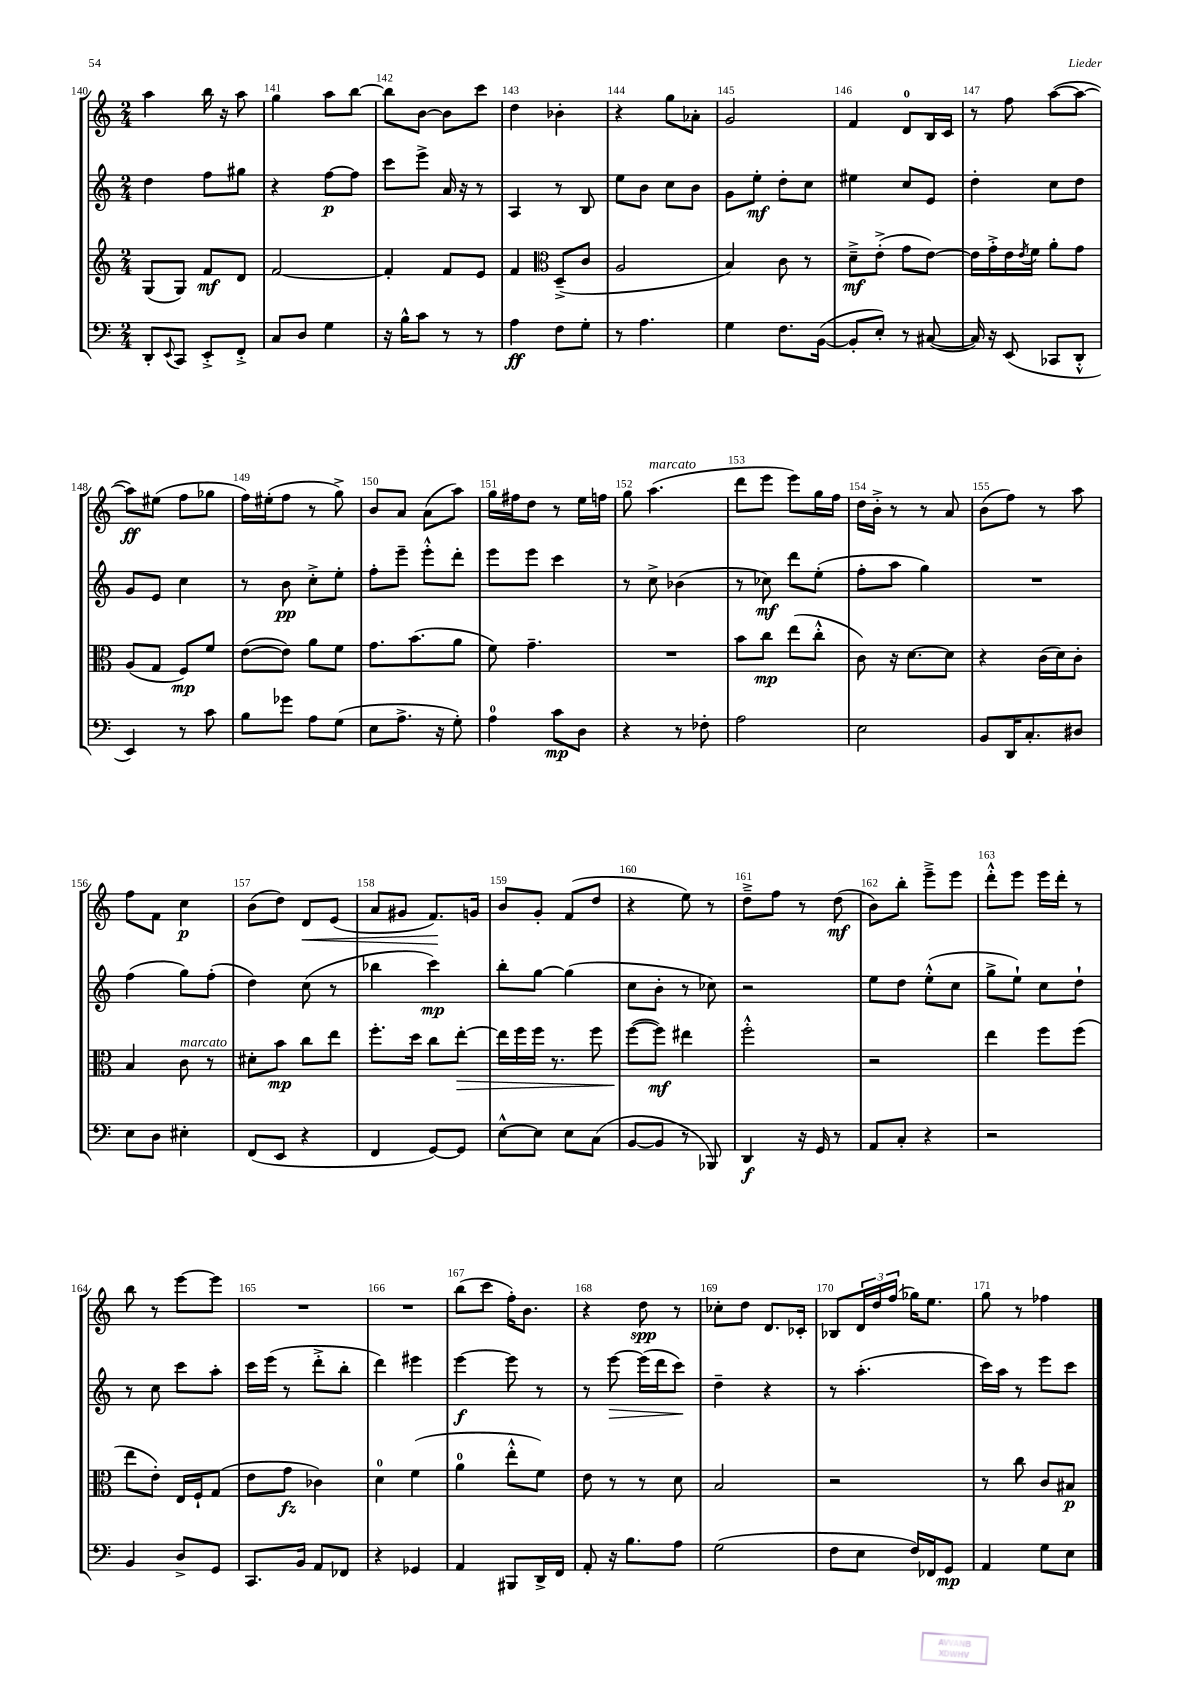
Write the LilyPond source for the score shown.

<<
\new StaffGroup <<
\new Staff = "s0" {
    \clef treble \key c \major \numericTimeSignature \time 2/4
    a''4 b''16 r16 a''8 |
    g''4 a''8 b''8~ |
    b''8 b'8~ b'8 c'''8 |
    d''4 bes'4-. |
    r4 g''8 aes'8-. |
    g'2 |
    f'4 d'8-0 b16 c'16 |
    r8 f''8 a''8~( a''8~ |
    a''8\ff) eis''8( f''8 ges''8 |
    f''16) eis''16-.( f''8 r8 g''8->) |
    b'8 a'8 a'8( a''8) |
    g''16 fis''16 d''8 r8 e''16 f''16 |
    g''8 a''4.^\markup { \italic "marcato" }( |
    d'''8 e'''8 e'''8) g''16 f''16 |
    d''16 b'16-.-> r8 r8 a'8 |
    b'8( f''8) r8 a''8 |
    f''8 f'8 c''4\p |
    b'8( d''8) d'8\< e'8( |
    a'8 gis'8 f'8.\!) g'16 |
    b'8 g'8-. f'8( d''8 |
    r4 e''8) r8 |
    d''8---> f''8 r8 d''8\mf( |
    b'8) b''8-. e'''8---> e'''8 |
    d'''8-.-^ e'''8 e'''16 d'''16-. r8 |
    b''8 r8 e'''8~ e'''8 |
    R2 |
    R2 |
    b''8( c'''8 f''16-.) b'8. |
    r4 d''8\spp r8 |
    ces''8-. d''8 d'8. ces'16-. |
    bes8 \tuplet 3/2 { d'16 d''16 f''16( } ges''16) e''8. |
    g''8 r8 fes''4 \bar "|." |
}
\new Staff = "s1" {
    \clef treble \key c \major \numericTimeSignature \time 2/4
    d''4 f''8 gis''8 |
    r4 f''8~\p f''8 |
    c'''8 e'''8-> a'16 r16 r8 |
    a4 r8 b8 |
    e''8 b'8 c''8 b'8 |
    g'8 e''8-.\mf d''8-. c''8 |
    eis''4 c''8 e'8 |
    d''4-. c''8 d''8 |
    g'8 e'8 c''4 |
    r8 b'8\pp c''8-.-> e''8-. |
    f''8-. e'''8-- e'''8-.-^ d'''8-. |
    e'''8 e'''8 c'''4 |
    r8 c''8-> bes'4( |
    r8 ces''8\mf) d'''8 e''8-.( |
    f''8-. a''8 g''4) |
    R2 |
    f''4( g''8) f''8-.( |
    d''4) c''8( r8 |
    bes''4 c'''4\mp) |
    b''8-. g''8~ g''4( |
    c''8 b'8-. r8 ces''8) |
    r2 |
    e''8 d''8 e''8-.-^( c''8 |
    g''8-> e''8-!) c''8 d''8-! |
    r8 c''8 c'''8 a''8-. |
    c'''16 e'''16( r8 d'''8-.-> b''8-. |
    d'''4) eis'''4 |
    e'''4~\f e'''8 r8 |
    r8 e'''8~\> e'''16( d'''16 c'''8\!) |
    d''4-- r4 |
    r8 a''4.-.( |
    c'''16) a''16 r8 e'''8 c'''8 \bar "|." |
}
\new Staff = "s2" {
    \clef treble \key c \major \numericTimeSignature \time 2/4
    g8( g8) f'8\mf d'8 |
    f'2~ |
    f'4-. f'8 e'8 |
    f'4 \clef alto d8--->( c'8 |
    a2 |
    b4) c'8 r8 |
    d'8--->\mf e'8-.->( g'8 e'8~) |
    e'16 g'16-.-> e'16 \acciaccatura { e'8 } f'16 a'8-. g'8 |
    a8( g8 f8\mp) f'8 |
    e'8~( e'8) a'8 f'8 |
    g'8. b'8.( a'8 |
    f'8) g'4.-- |
    R2 |
    b'8 c''8\mp e''8( c''8-.-^ |
    c'8) r16 d'8.~ d'8 |
    r4 c'16( d'16) c'8-. |
    b4 c'8^\markup { \italic "marcato" } r8 |
    dis'8-. b'8\mp c''8 e''8 |
    f''8.-. d''16 c''8 e''8~-.\> |
    e''16 f''16 f''16 r8. f''8 |
    f''8~\!( f''8\mf) eis''4 |
    f''2-.-^ |
    r2 |
    e''4 f''8 f''8( |
    e''8 e'8-.) e16 f16-! g8( |
    e'8 g'8\fz ces'4) |
    d'4-0 f'4( |
    a'4-0 e''8-.-^ f'8) |
    e'8 r8 r8 d'8 |
    b2 |
    r2 |
    r8 c''8 c'8 bis8\p \bar "|." |
}
\new Staff = "s3" {
    \clef bass \key c \major \numericTimeSignature \time 2/4
    d,8-. \appoggiatura { e,8 } c,8 e,8-.-> f,8-.-> |
    c8 d8 g4 |
    r16 b16-^ c'8 r8 r8 |
    a4\ff f8 g8-. |
    r8 a4. |
    g4 f8. b,16~( |
    b,8-. e8-.) r8 cis8~( |
    cis16) r16 e,8( ces,8 d,8-.-^ |
    e,4) r8 c'8 |
    b8 ges'8 a8 g8( |
    e8 a8.-> r16 g8-.) |
    a4-0 c'8\mp d8 |
    r4 r8 fes8-. |
    a2 |
    e2 |
    b,8 d,16 c8.-. dis8 |
    e8 d8 eis4-. |
    f,8( e,8 r4 |
    f,4 g,8~) g,8 |
    e8~-^ e8 e8 c8( |
    b,8~ b,8 r8 bes,,8) |
    d,4\f r16 g,16 r8 |
    a,8 c8-. r4 |
    r2 |
    b,4 d8-> g,8 |
    c,8. b,16 a,8 fes,8 |
    r4 ges,4 |
    a,4 bis,,8 d,16-> f,16 |
    a,8-. r16 b8. a8 |
    g2( |
    f8 e8 f16) fes,16 g,8\mp |
    a,4 g8 e8 \bar "|." |
}
>>
>>
\layout { \context { \Score currentBarNumber = #140 \override BarNumber.break-visibility = ##(#f #t #t) barNumberVisibility = #all-bar-numbers-visible } }
